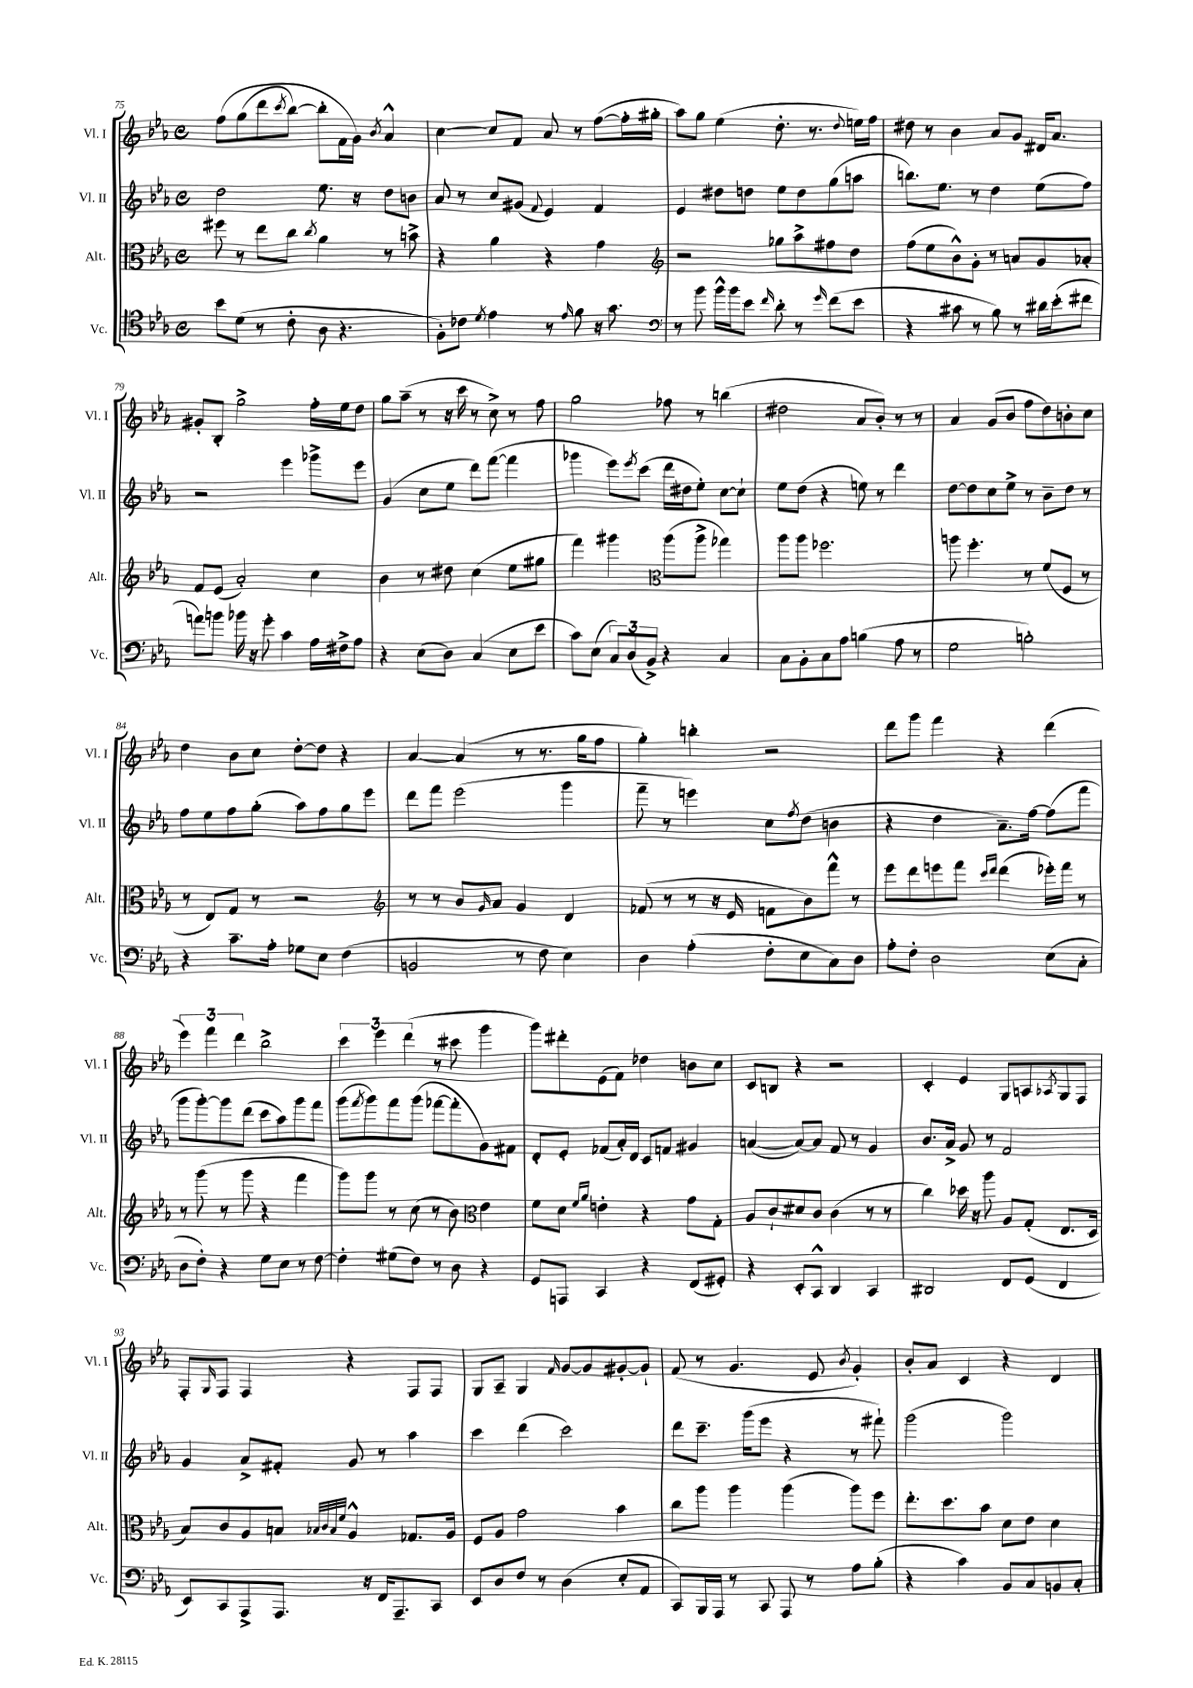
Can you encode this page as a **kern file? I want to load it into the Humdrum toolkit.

**kern	**kern	**kern	**kern
*part4	*part3	*part2	*part1
*staff4	*staff3	*staff2	*staff1
*I"Vc.	*I"Alt.	*I"Vl. II	*I"Vl. I
*I'Vc.	*I'Alt.	*I'Vl. II	*I'Vl. I
*clefC4	*clefC3	*clefG2	*clefG2
*k[b-e-a-]	*k[b-e-a-]	*k[b-e-a-]	*k[b-e-a-]
*M4/4	*M4/4	*M4/4	*M4/4
*met(c)	*met(c)	*met(c)	*met(c)
=75	=75	=75	=75
8b-\L	8ff#X\	2dd\	(8ff\L
(8d\J	8r	.	(8gg\
8r	8ee-\L	.	8ddd\
.	.	.	8qccc/
8c'\	8cc\J	.	[8bb-\J)
.	8qcc/	.	.
8A-\	4a-\	8.ee-\	8bb-'\L]
4.r	.	.	16f\L
.	.	16r	16g\JJ)
.	.	.	8qb-/
.	8r	8dd\L	4a-^^/
.	8bn^\	8bn\J	.
=76	=76	=76	=76
8F'\L)	4r	8a-/	[4cc\
8c-X\J	.	8r	.
8qd/	.	.	.
4e-\	4a-\	8cc/L	8cc/L]
.	.	(8g#X/J	8f/J
.	.	8qqf/	.
8r	4r	4e-/)	8a-/
16qqe-/	.	.	.
8f\	.	.	8r
16r	4g\	4f/	([8ff\L
8.g\	.	.	.
.	.	.	16ff'\L]
.	.	.	16gg#X'\JJ
=77	=77	=77	=77
*clefF4	*clefG2	*	*
8r	2r	4e-/	8aa-\L)
8b-\	.	.	8gg\J
16b-^^\LL	.	8dd#X\L	(4ee-\
16b-\J	.	.	.
8e-\J	.	8ddn\J	.
16qqf/	.	.	.
8d'\	8gg-X\L	8ee-\L	8.dd'\
8r	8aa-^\	8dd\	.
.	.	.	8.r
16qqg/	.	.	.
(8f\L	8ff#X\	(8gg\	.
.	.	.	8qqdd/
8e-\J	8dd\J	8aan\J	16een\LL)
.	.	.	16ff\JJ
=78	=78	=78	=78
4r	(8ff\L	8.bbn\L)	8dd#X\
.	8ee-\	.	8r
.	.	8.ee-\J	.
8c#X\	8b-^^\)	.	4b-\
8r	8g'\J	8r	.
8B-\)	8r	4dd\	8a-/L
8r	8an/L	.	8g/J
16d#X\LL	8g/	(8ee-\L	16d#X/KL
(16e-'\J	.	.	8.a-/J
8f#X\J	8a-X'/J	8ff\J)	.
!!LO:LB:g=z
=79	=79	=79	=79
8an\L)	8f/L	2r	8g#X'/L
8bn\J	(8e-/J	.	8B-'/J
16b-X\	2a-'/)	.	2gg^\
16r	.	.	.
8g'\	.	.	.
4c\	.	4eee-\	.
16A-\LL	4cc\	8ggg-X^\L	16ff'\LL
16F#X^\J	.	.	16ee-\J
8A-\J	.	8eee-\J	8dd\J
=80	=80	=80	=80
4r	4b-\	(4g/	8gg\L
.	.	.	(8aa-~\J
(8E-\L	8r	8cc\L	8r
8D\J)	8dd#X\	8ee-\J	16r
.	.	.	16ccc\
(4C/	(4cc\	8ddd\L)	8r
.	.	([8fff\J	8cc^\)
8E-\L	8ee-\L	4fff\]	8r
8e-\J	8gg#X\J	.	8ff\
=81	=81	=81	=81
8c\L)	4fff\)	4ggg-X\	2gg\
(8E-\J	.	.	.
12C/L)	4ggg#X\	8eee-\L)	.
(12D/	.	.	.
.	.	8qeee-/	.
.	.	(8ccc\J	.
12BB-^/J)	.	.	.
*	*clefC3	*	*
4r	(8aa-\L	16ddd\LL	8ff-X\
.	.	16dd#X\J	.
.	8aa-^\J	8ee-'\J)	8r
4C/	4gg-X\)	[8cc\L	(4bbn\
.	.	8cc`\J]	.
=82	=82	=82	=82
8C\L	8aa-\L	8ee-\L	2dd#X\
8BB-'\	8aa-\J	(8dd\J	.
8C\	2.ff-X\	4r	.
8A-\J	.	.	.
(4Bn\	.	8een\)	8a-/L
.	.	8r	8b-'/J)
8A-\	.	4ddd\	8r
8r	.	.	8r
=83	=83	=83	=83
2G\	8aan\	[8dd\L	4a-/
.	4.ff'\	8dd\]	.
.	.	8cc\	(8g/L
.	.	8ee-^\J	8b-/J
2Bn'\)	8r	8r	8ff\L
.	(8f/L	8b-~\L	8dd\)
.	8F/J	8dd\J	8bn'\
.	8r	8r	8cc\J
!!LO:LB:g=z
=84	=84	=84	=84
4r	8r	8ff\L	4dd\
.	8E-/L)	8ee-\	.
8.c~\L	8G/J	8ff\	8b-\L
.	8r	(8gg'\J	8cc\J
16A-'\Jk	.	.	.
8G-X\L	2r	8aa-\L)	[8dd'\L
8E-\J	.	8ff\	8dd\J]
(4F\	.	8gg\	4r
.	.	8eee-\J	.
=85	=85	=85	=85
*	*clefG2	*	*
2BBn/	8r	8ddd\L	[4a-/
.	8r	8fff\J	.
.	8b-/L	(2eee-\	(4a-/]
.	16qqg/	.	.
.	8a-/J	.	.
8r	4g/	.	8r
8F\	.	.	8.r
4E-\)	4d/	4ggg\	.
.	.	.	16gg\KL
.	.	.	8ff\J
=86	=86	=86	=86
4D\	(8f-X/	8fff~\	4gg'\)
.	8r	8r	.
(4A-'\	8r	4eeen\)	4bbn'\
.	16r	.	.
.	16e-/	.	.
8F'\L	8fn\L	8cc\L	2r
.	.	8qff/	.
8E-\	8b-\)	(8dd\J	.
8C\)	8fff^^\J	4bn\	.
8D\J	8r	.	.
=87	=87	=87	=87
8A-'\L	8eee-\L	4r	8ddd\L
8F'\J	8ddd\	.	8ggg\J
2D\	8eeen\	4dd\	4fff\
.	8fff\J	.	.
.	16qqccc/LL	.	.
.	16qqddd/JJ	.	.
.	(4ddd\	8.a-~\L)	4r
.	.	[16ff\Jk	.
(8E-\L	16eee-X'\LL)	(8ff\L]	(4ddd\
.	16fff\JJ	.	.
8C'\J	8r	8fff\J	.
!!LO:LB:g=z
=88	=88	=88	=88
8D\L	8r	8ggg\L	6eee-\)
8F'\J)	(8ggg\	[8ggg'\)	.
.	.	.	6fff\
4r	8r	8ggg\]	.
.	.	.	6ddd\
.	8ggg\	(8ddd\J	.
8G\L	4r	8ccc\L	2bb-^\
8E-\J	.	8aa-\)	.
8r	4fff\	8ggg\	.
[8F\	.	8fff\J	.
=89	=89	=89	=89
4F'\]	8ggg\L)	(8ggg\L	6ccc\
.	.	8qfff/	.
.	8ggg\J	8ggg\)	.
.	.	.	6eee-\
(8G#X\L	8r	8fff\	.
.	.	.	(6ddd\
8F\J)	(8cc\	(8ggg\J	.
8r	8r	[8fff-X\L	8r
8D\	8b-\)	8fff-'\]	8ccc#X\
*	*clefC3	*	*
4r	4e-\	8g\)	4ggg\
.	.	8f#X\J	.
=90	=90	=90	=90
8GG/L	8f\L	8d'/L	8ggg\L)
8AAAn/J	8d\J	8e-'/J	8ddd#X'\
.	16qqf/LL	.	.
.	16qqa-/JJ	.	.
4CC/	4en'\	(8f-X/L	(8e-\
.	.	16a-'/L)	8f\J)
.	.	16d/JJ	.
4r	4r	8c/L	4dd-X\
.	.	8fn/J	.
(8FF/L	8g\L	4g#X/	8bn\L
8GG#X'/J)	8G'\J	.	8cc\J
=91	=91	=91	=91
4r	8A-/L	([4an/	8c/L
.	8c`/	.	8Bn/J
8EE-'/L	8d#X/	8a/L_)	4r
8CC^^/J	8c/J	8a/J]	.
4DD/	(4c\	8f/	2r
.	.	8r	.
4CC/	8r	4g/	.
.	8r	.	.
=92	=92	=92	=92
2DD#X/	4cc\)	8.b-/L	4c'/
.	.	16a-^/Jk	.
.	16dd-X\	8g/	4e-/
.	16r	.	.
.	8aa-\	8r	.
8FF/L	8A-/L	2f/	8G/L
(8GG/J	(8G'/J	.	8An/
.	.	.	8qA-X/
4FF/	8.E-/L	.	8G/
.	.	.	8F/J
.	16D/Jk	.	.
!!LO:LB:g=z
=93	=93	=93	=93
8EE-/L)	8B-/L)	4g/	8F'/L
.	.	.	16qqG/
8CC/	8c/	.	8F/J
8AAA-^/	8A-/	8a-^/L	4F/
8.AAA-/J	8Bn/J	8f#X'/J	.
.	32qqB-X/LLL	.	.
.	32qqc/	.	.
.	32qqB-/	.	.
.	32qqf/JJJ	.	.
.	4A-^^/	8g/	4r
16r	.	.	.
16FF/KL	.	8r	.
8.AAA-~/	.	.	.
.	8.G-X/L	4aa-\	8F/L
8CC/J	.	.	8F/J
.	16A-/Jk	.	.
=94	=94	=94	=94
8EE-/L	8F/L	4ccc\	8G/L
8D/	8A-/J	.	8A-~/J
8F/J	2g\	(4ddd\	4G/
8r	.	.	.
.	.	.	16qqf/
(4D\	.	2ccc\)	[8g/L
.	.	.	8g/]
8E-'/L	4b-\	.	[8g#X'/
8AA-/J	.	.	8g#`/J]
=95	=95	=95	=95
8CC/L)	8cc\L	8ddd\L	(8f/
16BBB-/L	8aa-\J	8.ccc~\J	8r
16AAA-/JJ	.	.	.
8r	4aa-\	.	4.g/
.	.	(16ggg\KL	.
8CC/	.	8eee-\J	.
8AAA-/	(4aa-\	4r	.
8r	.	.	8e-/
.	.	.	8qb-/
8A-\L	8aa-\L)	8r	4g'/)
(8B-'\J	8ff\J	8fff#X`\)	.
=96	=96	=96	=96
4r	8.ee-'\L	(2ggg\	8b-'/L
.	.	.	8a-/J
.	8.dd\	.	.
4c\)	.	.	4c/
.	8b-\J	.	.
8BB-/L	8d\L	2ggg\)	4r
8C/	8e-\J	.	.
8BBn/	4d\	.	4d/
8C'/J	.	.	.
==	==	==	==
*-	*-	*-	*-
